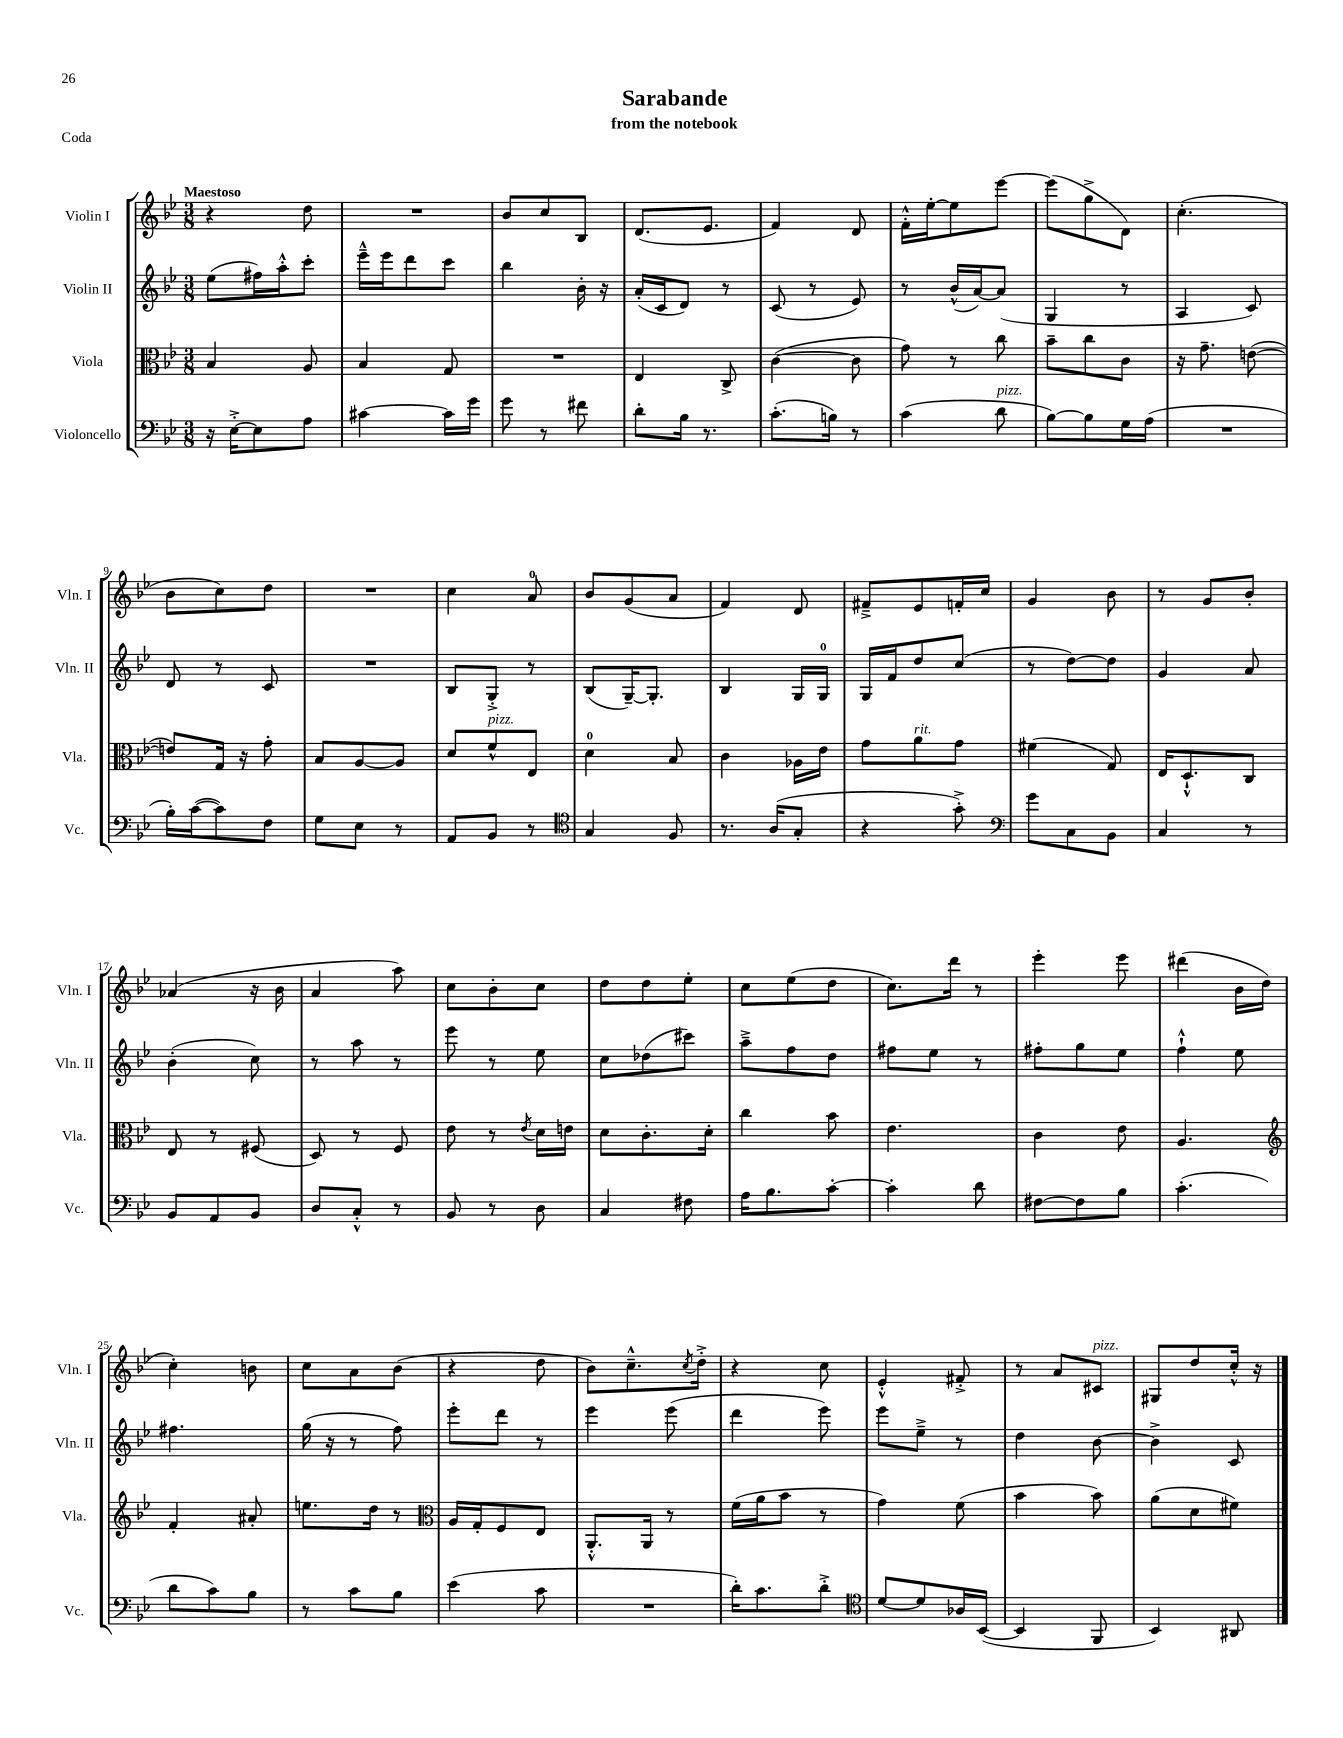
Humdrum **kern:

**kern	**kern	**kern	**kern
*part4	*part3	*part2	*part1
*staff4	*staff3	*staff2	*staff1
*I"Violoncello	*I"Viola	*I"Violin II	*I"Violin I
*I'Vc.	*I'Vla.	*I'Vln. II	*I'Vln. I
*clefF4	*clefC3	*clefG2	*clefG2
*k[b-e-]	*k[b-e-]	*k[b-e-]	*k[b-e-]
*M3/8	*M3/8	*M3/8	*M3/8
=1	=1	=1	=1
!	!	!	!LO:TX:a:B:t=Maestoso
16r	4B-/	(8ee-\L	4r
[16E-'^\KL	.	.	.
8E-\]	.	16ff#X\L)	.
.	.	16aa'^^\J	.
8A\J	8A/	8ccc'\J	8dd\
=2	=2	=2	=2
[4c#X\	4B-/	16eee-~^^\LL	4.r
.	.	16eee-\J	.
.	.	8ddd\	.
16c#\LL]	8G/	8ccc\J	.
16g\JJ	.	.	.
=3	=3	=3	=3
8g\	4.r	4bb-\	8b-/L
8r	.	.	8cc/
8f#X\	.	16b-'\	8B-/J
.	.	16r	.
=4	=4	=4	=4
8d'\L	4E-/	(16a'/LL	(8.d/L
.	.	16c/J	.
16B-\Jk	.	8d/J)	.
8.r	.	.	8.e-/J
.	8C^/	8r	.
=5	=5	=5	=5
(8.c'\L	([4c\	(8c/	4f/)
.	.	8r	.
16Bn\Jk)	.	.	.
8r	8c\]	8e-/)	8d/
=6	=6	=6	=6
(4c\	8g\)	8r	16f'^^\LL
.	.	.	[16ee-'\J
.	8r	(16b-^^/LL	8ee-\]
.	.	[16a/J)	.
!LO:TX:a:i:t=pizz.	!	!	!
8d\	8cc\	(8a/J]	[8eee-\J
=7	=7	=7	=7
[8B-\L)	8b-~\L	4G/	(8eee-\L]
8B-\]	8cc\	.	8gg^\
16G\L	8c\J	8r	8d\J)
(16A\JJ	.	.	.
=8	=8	=8	=8
4.r	16r	4A/	(4.cc'\
.	8.g~\	.	.
.	([8en\	8c/)	.
!!LO:LB:g=z
=9	=9	=9	=9
16B-'\LL)	8en/L])	8d/	8b-\L
([16c\J	.	.	.
8c\])	16G/Jk	8r	8cc\)
.	16r	.	.
8F\J	8g'\	8c/	8dd\J
=10	=10	=10	=10
8G\L	8B-/L	4.r	4.r
8E-\J	[8A/	.	.
8r	8A/J]	.	.
=11	=11	=11	=11
8AA/L	8d/L	8B-/L	4cc\
!	!LO:TX:a:i:t=pizz.	!	!
8BB-/J	8f^^/	8G'^/J	.
8r	8E-/J	8r	8a/
=12	=12	=12	=12
*clefC4	*	*	*
4G/	4d\	(8B-/L	8b-/L
.	.	[16G~/K)	(8g/
.	.	8.G'/J]	.
8F/	8B-/	.	8a/J
=13	=13	=13	=13
8.r	4c\	4B-/	4f/)
(16A/KL	.	.	.
8G'/J	16A-X\LL	16G/LL	8d/
.	16e-\JJ	16G/JJ	.
=14	=14	=14	=14
4r	8g\L	16G/LL	8f#X~^/L
.	.	16f/J	.
!	!LO:TX:a:i:t=rit.	!	!
.	8a\	8dd/	8e-/
8g'^\)	8g\J	(8cc/J	16fn'/L
.	.	.	16cc/JJ
=15	=15	=15	=15
*clefF4	*	*	*
8g\L	(4f#X\	8r	4g/
8C\	.	[8dd\L)	.
8BB-\J	8G/)	8dd\J]	8b-\
=16	=16	=16	=16
4C/	16E-/KL	4g/	8r
.	8.D`^^/	.	.
.	.	.	8g/L
8r	8C/J	8a/	8b-'/J
!!LO:LB:g=z
=17	=17	=17	=17
8BB-/L	8E-/	(4b-'\	(4a-X/
8AA/	8r	.	.
8BB-/J	(8F#X/	8cc\)	16r
.	.	.	16b-\
=18	=18	=18	=18
8D/L	8D/)	8r	4a/
8C'^^/J	8r	8aa\	.
8r	8F/	8r	8aa\)
=19	=19	=19	=19
8BB-/	8e-\	8eee-\	8cc\L
8r	8r	8r	8b-'\
.	8qe-/	.	.
8D\	16d\LL	8ee-\	8cc\J
.	16en\JJ	.	.
=20	=20	=20	=20
4C/	8d\L	8cc\L	8dd\L
.	8.c'\	(8dd-X\	8dd\
8F#X\	.	8ccc#X\J)	8ee-'\J
.	16d'\Jk	.	.
=21	=21	=21	=21
16A\KL	4cc\	8aa~^\L	8cc\L
8.B-\	.	.	.
.	.	8ff\	(8ee-\
[8c'\J	8b-\	8dd\J	8dd\J
=22	=22	=22	=22
4c'\]	4.e-\	8ff#X\L	8.cc\L)
.	.	8ee-\J	.
.	.	.	16ddd\Jk
8d\	.	8r	8r
=23	=23	=23	=23
[8F#X\L	4c\	8ff#X'\L	4eee-'\
8F#\]	.	8gg\	.
8B-\J	8e-\	8ee-\J	8eee-\
=24	=24	=24	=24
(4.c'\	4.A/	4ff`^^\	(4ddd#X\
.	.	8ee-\	16b-\LL
.	.	.	16dd\JJ
!!LO:LB:g=z
=25	=25	=25	=25
*	*clefG2	*	*
8d\L	4f'/	4.ff#X\	4cc'\)
8c\)	.	.	.
8B-\J	8a#X'/	.	8bn\
=26	=26	=26	=26
8r	8.een\L	(16gg\	8cc\L
.	.	16r	.
8c\L	.	8r	8a\
.	16dd\Jk	.	.
8B-\J	8r	8ff\)	(8b-\J
=27	=27	=27	=27
*	*clefC3	*	*
(4e-\	16A/LL	8eee-'\L	4r
.	16G'/J	.	.
.	8F/	8ddd\J	.
8c\	8E-/J	8r	8dd\
=28	=28	=28	=28
4.r	8.AA'^^/L	4eee-\	8b-\L)
.	.	.	8.cc~^^\
.	16AA/Jk	.	.
.	8r	(8eee-\	.
.	.	.	8qcc/
.	.	.	16dd'^\Jk
=29	=29	=29	=29
16d'\KL)	(16f\LL	4ddd\	4r
8.c\	16a\J	.	.
.	8b-\J	.	.
8d'^\J	8r	8eee-\)	8cc\
=30	=30	=30	=30
*clefC4	*	*	*
[8d/L	4g\)	8eee-\L	4e-'^^/
8d/]	.	8ee-~^\J	.
16A-X/L	(8f\	8r	8f#X'^/
([16BB-/JJ	.	.	.
=31	=31	=31	=31
4BB-/]	4b-\	4dd\	8r
.	.	.	8a/L
!	!	!	!LO:TX:a:i:t=pizz.
8FF/	8b-\)	[8b-\	8c#X/J
=32	=32	=32	=32
4BB-/)	(8a\L	4b-^\]	8G#X/L
.	8d\	.	8dd/
8AA#X/	8f#X\J)	8c/	16cc'^^/Jk
.	.	.	16r
==	==	==	==
*-	*-	*-	*-
